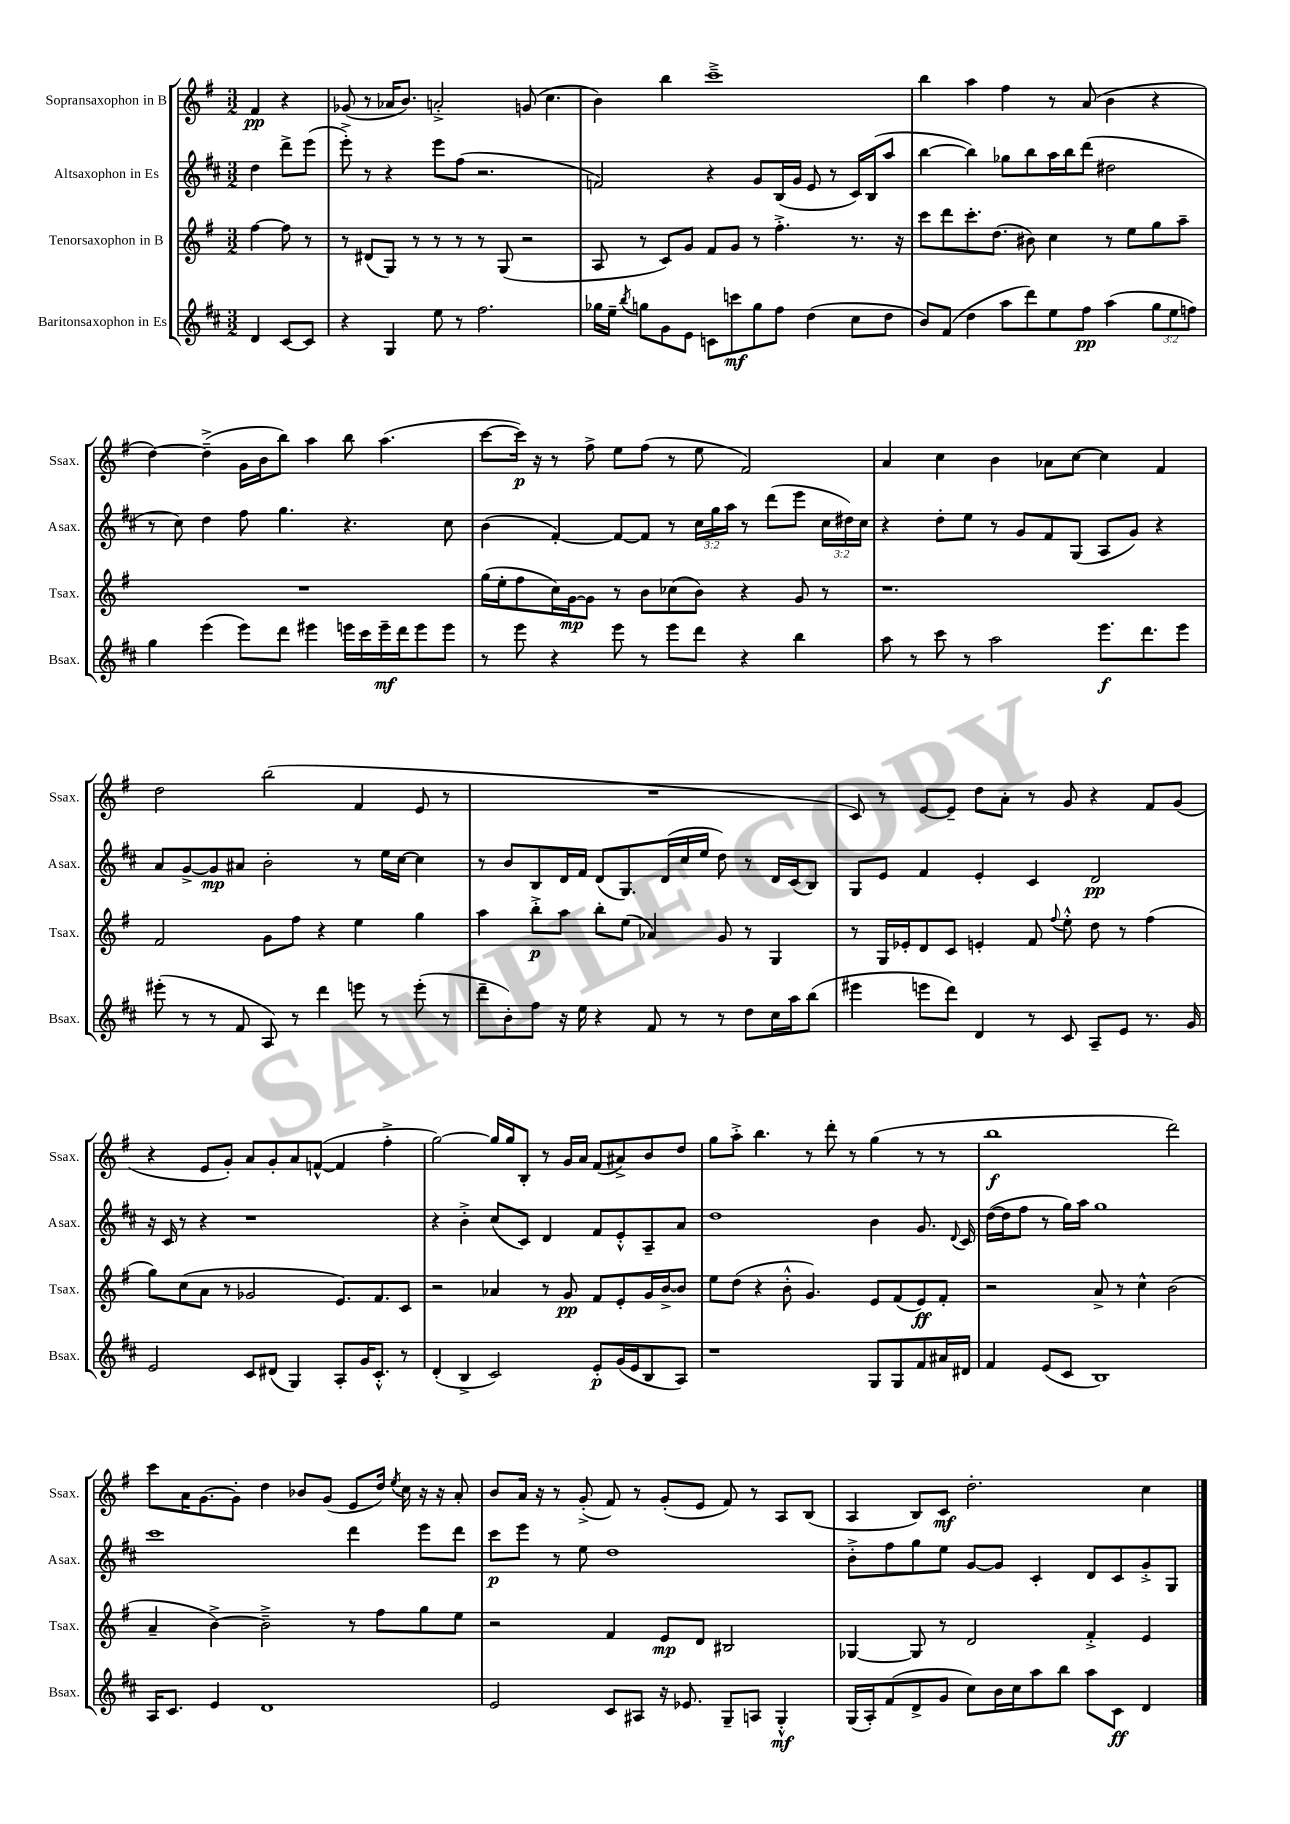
<<
\new StaffGroup <<
\new Staff = "s0" \with { instrumentName = "Sopransaxophon in B" shortInstrumentName = "Ssax." } {
    \clef treble \key g \major \numericTimeSignature \time 3/2 \partial 2
    \autoBeamOff fis'4\pp r4 |
    ges'8( r8 aes'16[ b'8.]) a'2-.-> g'8( c''4. |
    b'4) b''4 c'''1---> |
    b''4 a''4 fis''4 r8 a'8( b'4 r4 |
    d''4~) d''4--->( g'16[ b'16 b''8]) a''4 b''8 a''4.( |
    c'''8[~ c'''16]\p) r16 r8 fis''8-> e''8[ fis''8]( r8 e''8 fis'2) |
    a'4 c''4 b'4 aes'8[ c''8]~ c''4 fis'4 |
    d''2 b''2( fis'4 e'8 r8 |
    R1. |
    c'8) r8 e'8[~ e'8]-- d''8[ a'8]-. r8 g'8 r4 fis'8[ g'8]( |
    r4 e'8[ g'8]-.) a'8[ g'8-. a'8 f'8]~-^( f'4 fis''4-.-> |
    g''2~) g''16[ g''16 b8]-. r8 g'16[ a'16] fis'8[( ais'8->) b'8 d''8] |
    g''8[ a''8]-.-> b''4. r8 d'''8-. r8 g''4( r8 r8 |
    b''1\f d'''2) |
    c'''8[ a'16 g'8.~ g'8]-. d''4 bes'8[ g'8]( e'8[ d''16]) \acciaccatura { e''8 } c''16 r16 r16 a'8-. |
    b'8[ a'16] r16 r8 g'8-.->( fis'8) r8 g'8[-.( e'8] fis'8) r8 a8[ b8]( |
    a4 b8[) c'8]\mf d''2.-. c''4 \bar "|." |
}
\new Staff = "s1" \with { instrumentName = "Altsaxophon in Es" shortInstrumentName = "Asax." } {
    \clef treble \key d \major \numericTimeSignature \time 3/2 \override Staff.TupletNumber.text = #tuplet-number::calc-fraction-text \partial 2
    \autoBeamOff d''4 d'''8[-> e'''8]( |
    e'''8-.->) r8 r4 e'''8[ fis''8]( r2. |
    f'2) r4 g'8[ b16( g'16] e'8 r8 cis'16[) b16( a''8] |
    b''4~ b''4) ges''8[ b''8 a''16 b''16 d'''8]( dis''2 |
    r8 cis''8) d''4 fis''8 g''4. r4. cis''8 |
    b'4( fis'4~-.) fis'8[~ fis'8] r8 \tuplet 3/2 { cis''16[ g''16 a''16] } r8 d'''8[( e'''8] \tuplet 3/2 { cis''16[ dis''16) cis''16] } |
    r4 d''8[-. e''8] r8 g'8[ fis'8 g8]( a8[ g'8]) r4 |
    a'8[ g'8~-> g'8\mp ais'8] b'2-. r8 e''16[ cis''16]~ cis''4 |
    r8 b'8[ b8 d'16 fis'16] d'8[( g8.) d'16( cis''16 e''16] d''8) r8 d'16[ cis'16( b8]) |
    g8[ e'8] fis'4 e'4-. cis'4 d'2\pp |
    r16 cis'16 r8 r4 r1 |
    r4 b'4-.-> cis''8[( cis'8]) d'4 fis'8[ e'8-.-^ a8-- a'8] |
    d''1 b'4 g'8. \appoggiatura { d'8 } cis'16 |
    d''16[~( d''16 fis''8] r8 g''16[) a''16] g''1 |
    cis'''1 d'''4 e'''8[ d'''8] |
    cis'''8[\p e'''8] r8 e''8 d''1 |
    b'8[-.-> fis''8 g''8 e''8] g'8[~ g'8] cis'4-. d'8[ cis'8 g'8-.-> g8] \bar "|." |
}
\new Staff = "s2" \with { instrumentName = "Tenorsaxophon in B" shortInstrumentName = "Tsax." } {
    \clef treble \key g \major \numericTimeSignature \time 3/2 \partial 2
    \autoBeamOff fis''4~ fis''8 r8 |
    r8 dis'8[( g8]) r8 r8 r8 r8 g8( r2 |
    a8 r8 c'8[) g'8] fis'8[ g'8] r8 fis''4.-.-> r8. r16 |
    c'''8[ d'''8 c'''8.-. d''8.]( bis'8) c''4 r8 e''8[ g''8 a''8]-- |
    R1. |
    g''16[( e''16-. fis''8 c''16) g'16~\mp g'8] r8 b'8[ ces''8( b'8]) r4 g'8 r8 |
    r1. |
    fis'2 g'8[ fis''8] r4 e''4 g''4 |
    a''4 b''8[-.->\p a''8] b''8[-. e''8]( aes'4) g'8 r8 g4 |
    r8 g16[ ees'16-. d'8 c'8] e'4-. fis'8 \appoggiatura { fis''8 } e''8-.-^ d''8 r8 fis''4( |
    g''8[) c''8( a'8] r8 ges'2 e'8.[) fis'8. c'8] |
    r2 aes'4 r8 g'8\pp fis'8[ e'8-. g'16 b'16~-> b'8] |
    e''8[ d''8]( r4 b'8-.-^ g'4.) e'8[ fis'8( e'8\ff) fis'8]-. |
    r2 a'8-> r8 c''4-^ b'2( |
    a'4-- b'4~->) b'2---> r8 fis''8[ g''8 e''8] |
    r2 fis'4 e'8[\mp d'8] bis2 |
    ges4~ ges8 r8 d'2 fis'4-.-> e'4 \bar "|." |
}
\new Staff = "s3" \with { instrumentName = "Baritonsaxophon in Es" shortInstrumentName = "Bsax." } {
    \clef treble \key d \major \numericTimeSignature \time 3/2 \override Staff.TupletNumber.text = #tuplet-number::calc-fraction-text \partial 2
    \autoBeamOff d'4 cis'8[~ cis'8] |
    r4 g4 e''8 r8 fis''2. |
    ges''16[ e''16]-- \acciaccatura { b''8 } g''8[ g'8 e'8] c'8[ c'''8\mf g''8 fis''8] d''4( cis''8[ d''8] |
    b'8[) fis'8]( d''4 a''8[ d'''8) e''8 fis''8]\pp a''4( \tuplet 3/2 { g''8[ e''8 f''8]) } |
    g''4 e'''4( e'''8[) d'''8] eis'''4 e'''16[ cis'''16 e'''16--\mf d'''16 e'''8 e'''8] |
    r8 e'''8 r4 e'''8 r8 e'''8[ d'''8] r4 b''4 |
    a''8 r8 cis'''8 r8 a''2 e'''8.[\f d'''8. e'''8] |
    eis'''8-.( r8 r8 fis'8 a8) r8 d'''4 e'''8 r8 e'''8-.( r8 |
    d'''8[-- b'8-.) fis''8] r16 e''16 r4 fis'8 r8 r8 d''8[ cis''16 a''16 b''8]( |
    eis'''4 e'''8[ d'''8]) d'4 r8 cis'8 a8[-- e'8] r8. g'16 |
    e'2 cis'8[ dis'8]( g4) a8[-. g'16 cis'8.]-.-^ r8 |
    d'4-.( b4-> cis'2) e'8[-.\p g'16( e'16 b8 a8]) |
    r1 g8[ g8 fis'8 ais'16 dis'16] |
    fis'4 e'8[( cis'8] b1) |
    a16[ cis'8.] e'4 d'1 |
    e'2 cis'8[ ais8] r16 ees'8. g8[-- a8] g4-.-^\mf |
    g16[( a16-.) fis'8( d'8-> g'8] cis''8[) b'16 cis''16 a''8 b''8] a''8[ cis'8]\ff d'4 \bar "|." |
}
>>
>>
\layout { \context { \Score \remove "Bar_number_engraver" } }
